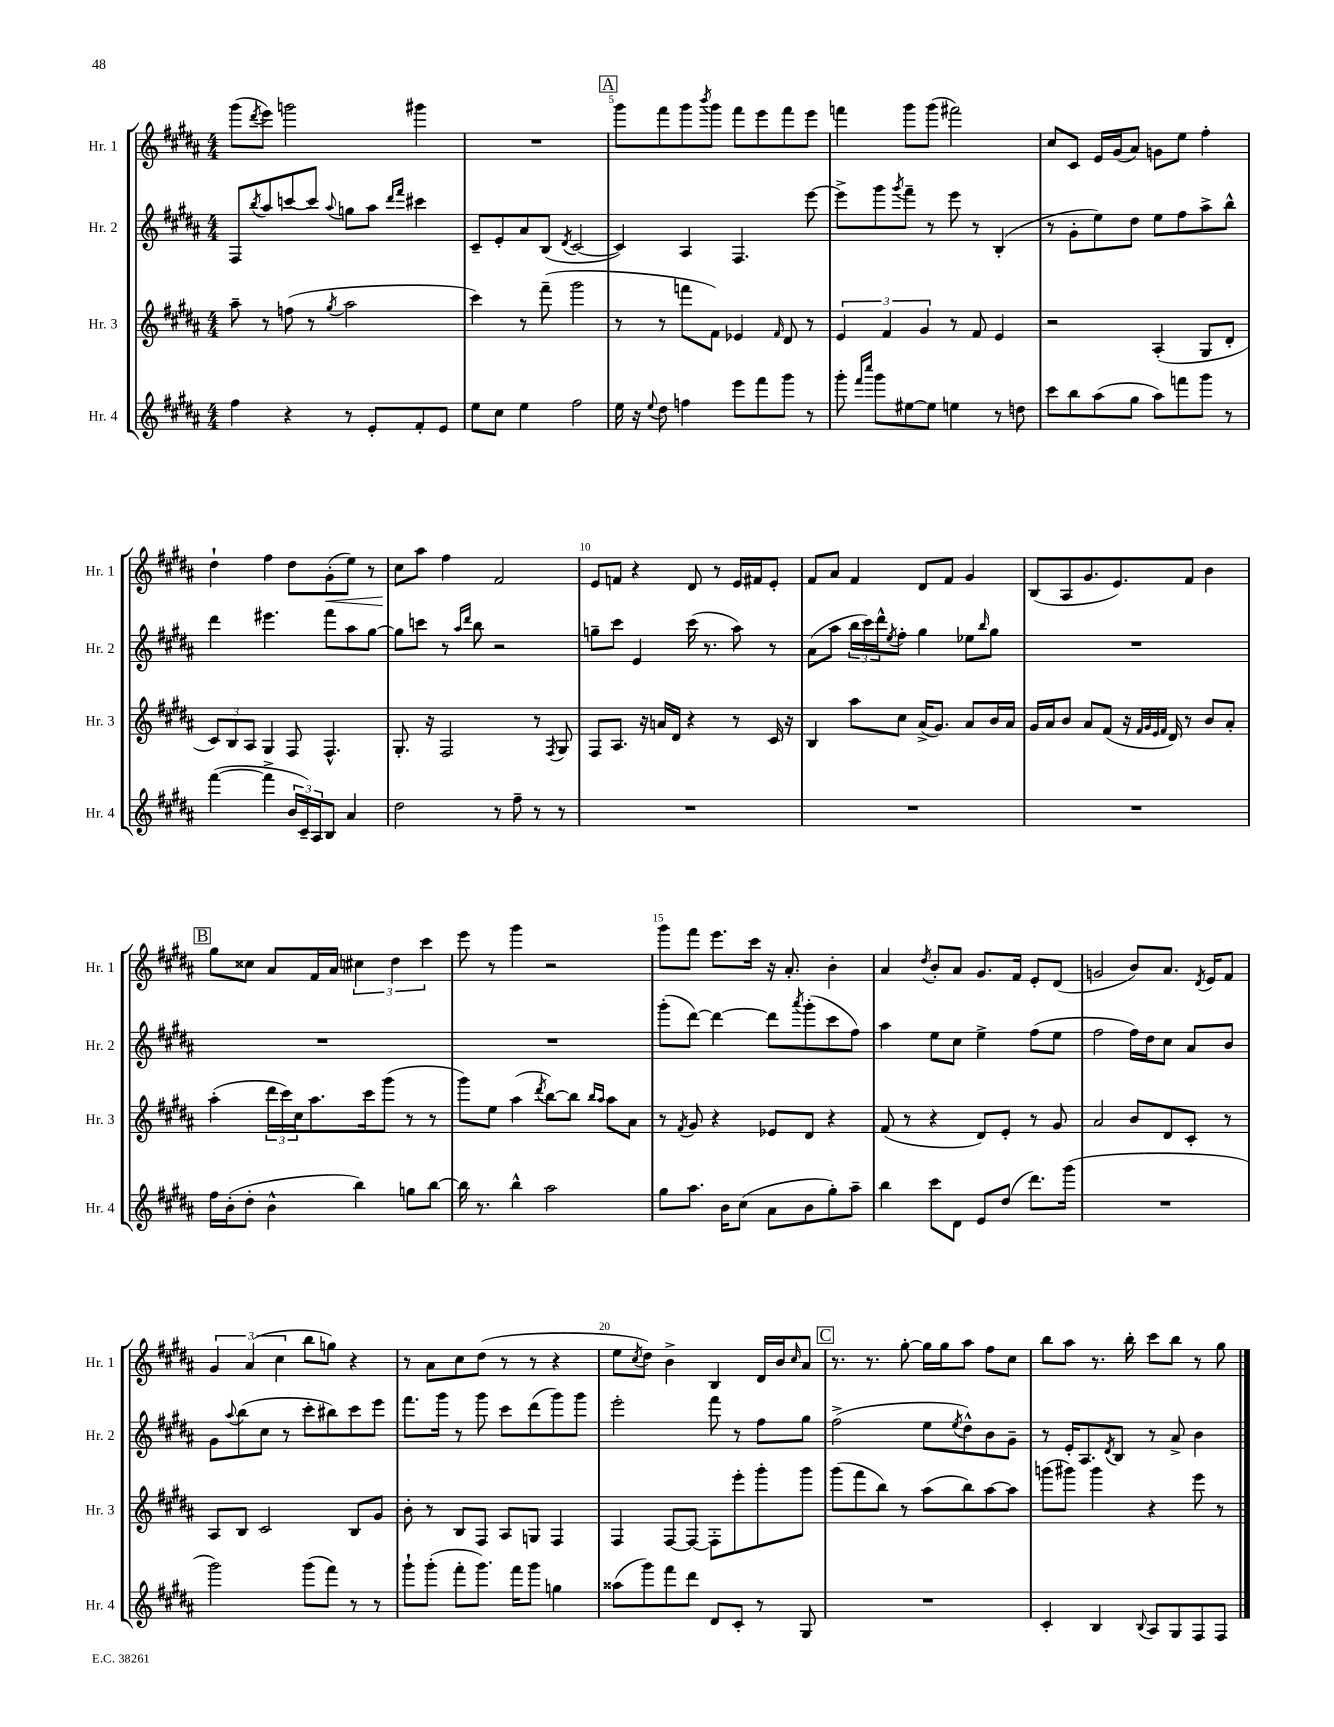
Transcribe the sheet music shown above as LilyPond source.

<<
\new StaffGroup <<
\new Staff = "s0" \with { instrumentName = "Hr. 1" shortInstrumentName = "Hr. 1" } {
    \clef treble \key b \major \numericTimeSignature \time 4/4
    gis'''8( \acciaccatura { dis'''8 } e'''8) g'''2 gis'''4 |
    R1 |
    \mark \markup { \box "A" } gis'''8 fis'''8 gis'''8 \acciaccatura { b'''8 } gis'''8 fis'''8 e'''8 fis'''8 e'''8 |
    f'''4 gis'''8 gis'''8( fis'''2) |
    cis''8 cis'8 e'16 gis'16( ais'8) g'8 e''8 fis''4-. |
    dis''4-! fis''4 dis''8 gis'8-.\<( e''8) r8 |
    cis''8\! ais''8 fis''4 fis'2 |
    e'8 f'8 r4 dis'8 r8 e'16 fis'16 e'8-. |
    fis'8 ais'8 fis'4 dis'8 fis'8 gis'4 |
    b8( ais8 gis'8. e'8.) fis'8 b'4 |
    \mark \markup { \box "B" } gis''8 cisis''8 ais'8 fis'16 ais'16 \tuplet 3/2 { cis''4 dis''4 cis'''4 } |
    e'''8 r8 gis'''4 r2 |
    gis'''8 fis'''8 e'''8. cis'''16 r16 ais'8.-. b'4-. |
    ais'4 \acciaccatura { dis''8 } b'8-. ais'8 gis'8. fis'16 e'8-. dis'8( |
    g'2 b'8) ais'8. \acciaccatura { dis'8 } e'16 fis'8 |
    \tuplet 3/2 { gis'4 ais'4( cis''4 } b''8 g''8) r4 |
    r8 ais'8 cis''8 dis''8( r8 r8 r4 |
    e''8 \acciaccatura { cis''8 } dis''8) b'4-> b4 dis'16 b'16 \grace { cis''16 } ais'8 |
    \mark \markup { \box "C" } r8. r8. gis''8~-. gis''16 gis''16 ais''8 fis''8 cis''8 |
    b''8 ais''8 r8. b''16-. cis'''8 b''8 r8 gis''8 \bar "|." |
}
\new Staff = "s1" \with { instrumentName = "Hr. 2" shortInstrumentName = "Hr. 2" } {
    \clef treble \key b \major \numericTimeSignature \time 4/4
    fis8 \acciaccatura { b''8 } ais''8 c'''8~ c'''8 \appoggiatura { ais''8 } g''8 ais''8 \grace { dis'''16 fis'''16 } cis'''4 |
    cis'8-- e'8-. ais'8 b8( \acciaccatura { dis'8 } cis'2~ |
    \mark \markup { \box "A" } cis'4) ais4 fis4. e'''8~ |
    e'''8-> gis'''8 \acciaccatura { gis'''8 } fis'''8-- r8 e'''8 r8 b4-.( |
    r8 gis'8-. e''8) dis''8 e''8 fis''8 ais''8-> b''8-^ |
    dis'''4 eis'''4. fis'''8 ais''8 gis''8~ |
    gis''8 c'''8 r8 \grace { ais''16 dis'''16 } b''8 r2 |
    g''8-- cis'''8 e'4 cis'''16( r8. ais''8) r8 |
    ais'8( ais''8 \tuplet 3/2 { b''16 cis'''16) dis'''16-^ } \acciaccatura { e''8 } fis''8-. gis''4 ees''8 \grace { b''16 } gis''8 |
    R1 |
    \mark \markup { \box "B" } R1 |
    R1 |
    gis'''8-.( dis'''8~) dis'''4~ dis'''8 \acciaccatura { ais'''8 } gis'''8-.( cis'''8 fis''8) |
    ais''4 e''8 cis''8 e''4-> fis''8( e''8 |
    fis''2 fis''16) dis''16 cis''8 ais'8 b'8 |
    gis'8 \appoggiatura { ais''8 } b''8( cis''8 r8 cis'''8-. bis''8) cis'''8 e'''8 |
    fis'''8. gis'''16 r8 gis'''8 cis'''8 dis'''8( gis'''8) gis'''8 |
    e'''2-. fis'''8 r8 fis''8 gis''8 |
    \mark \markup { \box "C" } fis''2->( e''8 \acciaccatura { e''8 } dis''8-^) b'8 gis'8-- |
    r8 e'16-. ais8. \acciaccatura { dis'8 } b8 r8 ais'8-> b'4 \bar "|." |
}
\new Staff = "s2" \with { instrumentName = "Hr. 3" shortInstrumentName = "Hr. 3" } {
    \clef treble \key b \major \numericTimeSignature \time 4/4
    ais''8-- r8 f''8( r8 \acciaccatura { gis''8 } ais''2 |
    cis'''4) r8 fis'''8--( gis'''2 |
    \mark \markup { \box "A" } r8 r8 f'''8 fis'8) ees'4 \grace { fis'16 } dis'8 r8 |
    \tuplet 3/2 { e'4 fis'4 gis'4 } r8 fis'8 e'4 |
    r2 ais4-.( gis8 dis'8-. |
    \tuplet 3/2 { cis'8) b8 ais8 } gis4 fis8 fis4.-^ |
    gis8.-. r16 fis2 r8 \acciaccatura { fis8 } gis8 |
    fis8 ais8. r16 a'16 dis'16 r4 r8 cis'16 r16 |
    b4 ais''8 cis''8 ais'16->( gis'8.) ais'8 b'16 ais'16 |
    gis'16 ais'16 b'8 ais'8 fis'8( r16 \grace { fis'32 gis'32 e'32 fis'32 } dis'16) r8 b'8 ais'8-. |
    \mark \markup { \box "B" } ais''4-.( \tuplet 3/2 { dis'''16 cis'''16) cis''16 } ais''8. cis'''16 gis'''8( r8 r8 |
    gis'''8) e''8 ais''4( \acciaccatura { dis'''8 } b''8~) b''8 \grace { b''16 ais''16 } ais''8 ais'8 |
    r8 \acciaccatura { fis'8 } gis'8 r4 ees'8 dis'8 r4 |
    fis'8( r8 r4 dis'8) e'8-. r8 gis'8 |
    ais'2 b'8 dis'8 cis'8-. r8 |
    ais8 b8 cis'2 b8 gis'8 |
    b'8-. r8 b8 fis8 ais8 g8 fis4 |
    fis4 fis8~ fis8~ fis8-. e'''8-. gis'''8-. gis'''8 |
    \mark \markup { \box "C" } gis'''8( fis'''8 b''8) r8 ais''8( b''8) ais''8~ ais''8 |
    g'''8( gis'''8) gis'''4 r4 e'''8 r8 \bar "|." |
}
\new Staff = "s3" \with { instrumentName = "Hr. 4" shortInstrumentName = "Hr. 4" } {
    \clef treble \key b \major \numericTimeSignature \time 4/4
    fis''4 r4 r8 e'8-. fis'8-. e'8 |
    e''8 cis''8 e''4 fis''2 |
    \mark \markup { \box "A" } e''16 r16 \appoggiatura { e''8 } dis''8 f''4 e'''8 fis'''8 gis'''8 r8 |
    gis'''8-. \grace { fis'''16 cis''''16 } gis'''8 eis''8~ eis''8 e''4 r8 d''8 |
    cis'''8 b''8 ais''8( gis''8 ais''8) f'''8 gis'''8 r8 |
    fis'''4~( fis'''4-> \tuplet 3/2 { b'16 cis'16--) ais16 } b8 ais'4 |
    dis''2 r8 fis''8-- r8 r8 |
    R1 |
    R1 |
    R1 |
    \mark \markup { \box "B" } fis''16 b'16-.( dis''8-. b'4-^ b''4) g''8 b''8~ |
    b''16 r8. b''4-^ ais''2 |
    gis''8 ais''8. b'16 cis''8( ais'8 b'8 gis''8-.) ais''8-- |
    b''4 cis'''8 dis'8 e'8 dis''8( dis'''8.) gis'''16( |
    R1 |
    gis'''2) gis'''8( fis'''8) r8 r8 |
    gis'''8-! gis'''8-.( fis'''8-. gis'''8.) fis'''16 gis'''8 g''4 |
    aisis''8( gis'''8) fis'''8 dis'''8 dis'8 cis'8-. r8 gis8 |
    \mark \markup { \box "C" } R1 |
    cis'4-. b4 \appoggiatura { b8 } ais8 gis8 fis8 fis8 \bar "|." |
}
>>
>>
\layout { \context { \Score currentBarNumber = #3 \override BarNumber.break-visibility = ##(#f #t #t) barNumberVisibility = #(every-nth-bar-number-visible 5) } }
